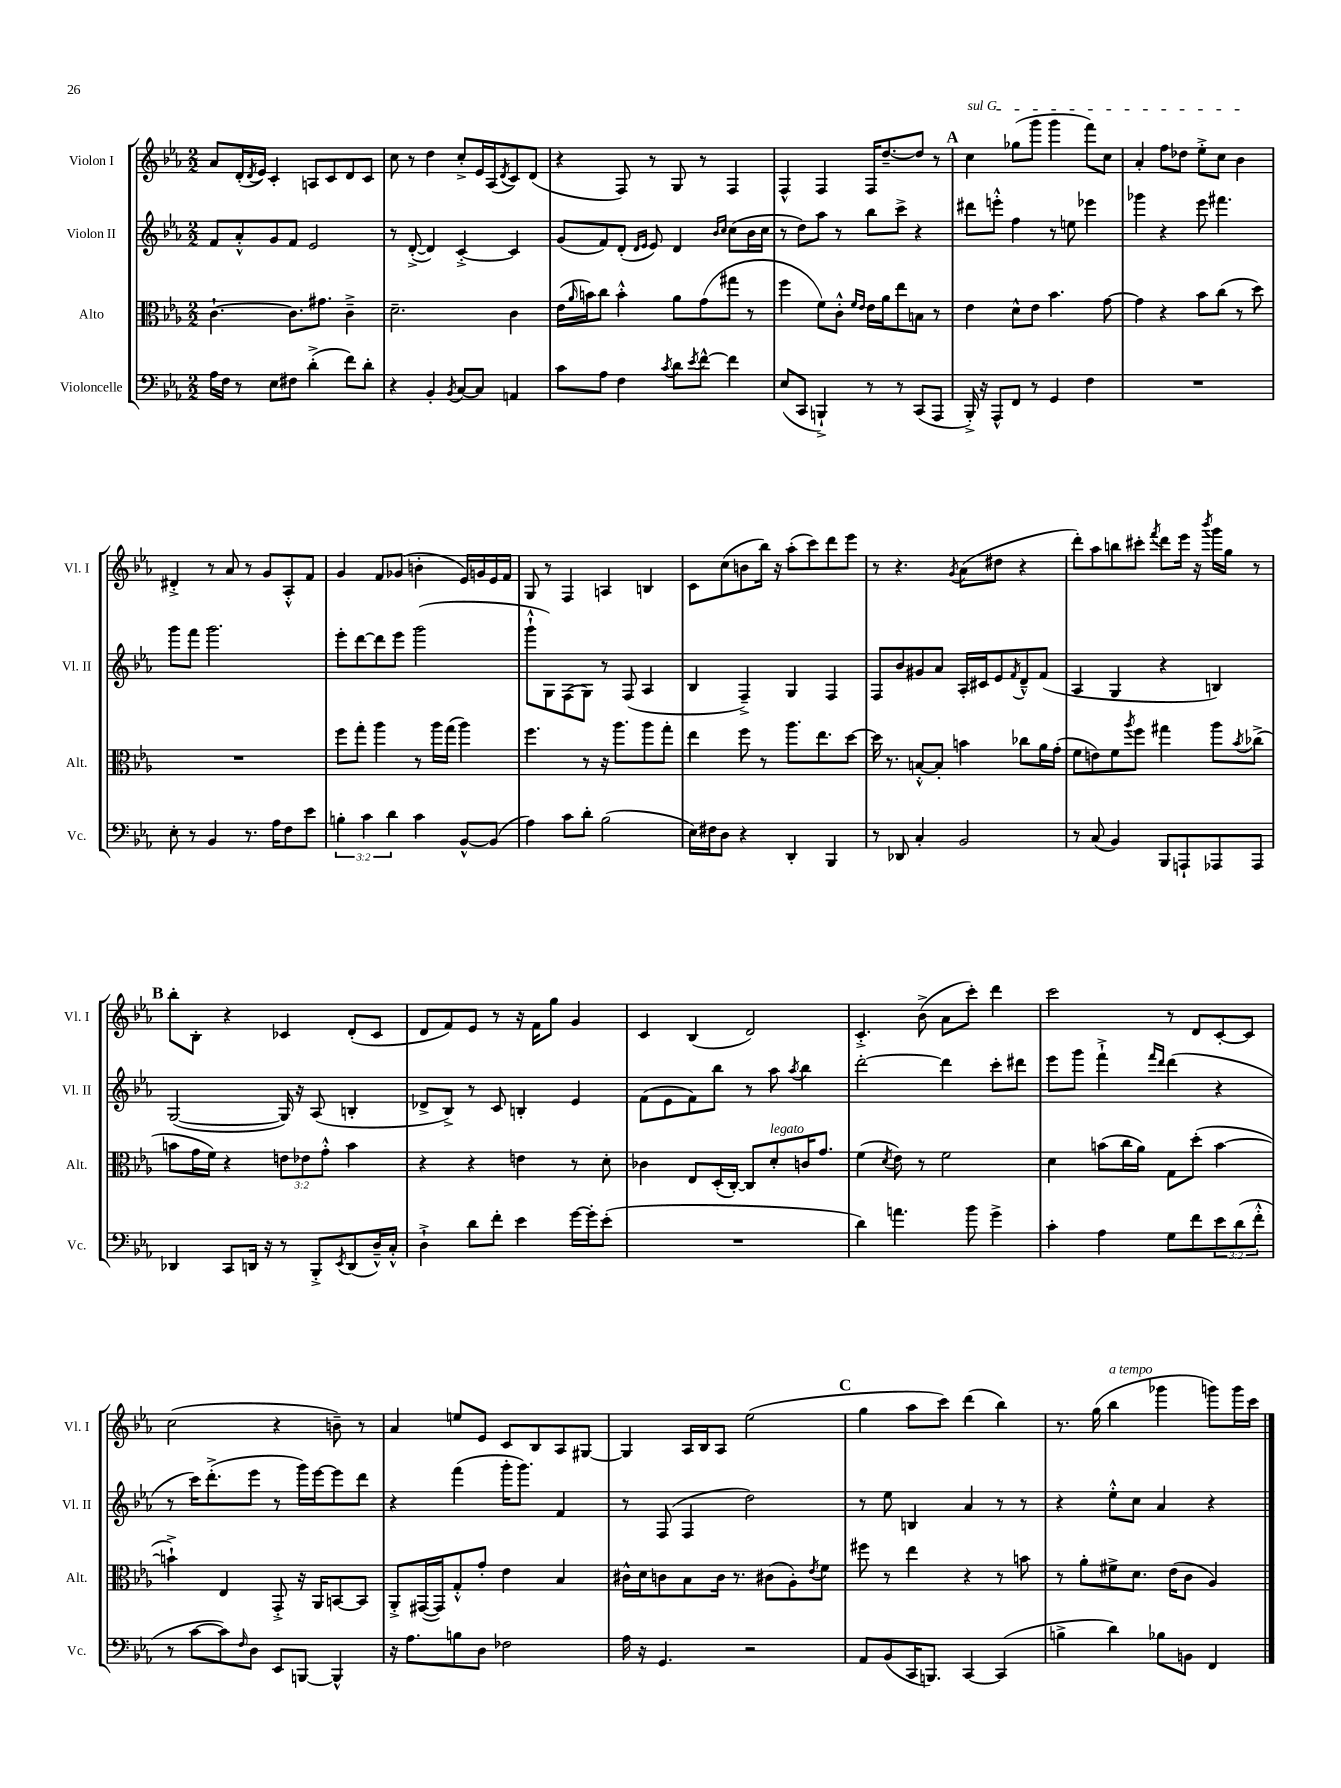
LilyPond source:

<<
\new StaffGroup <<
\new Staff = "s0" \with { instrumentName = "Violon I" shortInstrumentName = "Vl. I" } {
    \clef treble \key ees \major \numericTimeSignature \time 2/2
    aes'8 d'16-.( \acciaccatura { d'8 } ees'16) c'4-. a8 c'8 d'8 c'8 |
    c''8 r8 d''4 c''8-.-> ees'16 aes16( \acciaccatura { d'8 } c'8) d'8( |
    r4 f8) r8 g8 r8 f4 |
    f4-^ f4 f16 d''8.~-- d''8 r8 |
    \mark \markup { \bold "A" } \once \override TextSpanner.bound-details.left.text = \markup { \italic "sul G" } c''4\startTextSpan ges''8( g'''8 g'''4 f'''8) c''8 |
    aes'4-. f''8 des''8 ees''8-.-> c''8 bes'4\stopTextSpan |
    dis'4-.-> r8 aes'8 r8 g'8 aes8-.-^ f'8 |
    g'4 f'8 ges'8( b'4-. ees'16) g'16 ees'16 f'16 |
    g8 r8 f4 a4 b4 |
    c'8 c''8( b'8 bes''16) r16 aes''8-.( c'''8) d'''8 ees'''8 |
    r8 r4. \acciaccatura { g'8 } aes'8( dis''8 r4 |
    d'''8-.) aes''8 b''8 cis'''8-. \acciaccatura { f'''8 } d'''8 ees'''16 r16 \acciaccatura { bes'''8 } g'''16 g''16 r8 |
    \mark \markup { \bold "B" } bes''8-. bes8-. r4 ces'4 d'8-.( ces'8 |
    d'8 f'8) ees'8 r8 r16 f'16 g''8 g'4 |
    c'4 bes4( d'2) |
    c'4.-.-> bes'8->( aes'8 c'''8-.) d'''4 |
    c'''2 r8 d'8 c'8~-. c'8 |
    c''2( r4 b'8--) r8 |
    aes'4 e''8 ees'8 c'8 bes8 aes8 gis8~ |
    gis4 aes16 bes16 aes8 ees''2( |
    \mark \markup { \bold "C" } g''4 aes''8 c'''8) d'''4( bes''4) |
    r8. g''16( bes''4^\markup { \italic "a tempo" } ges'''4 g'''8) g'''16 c'''16 \bar "|." |
}
\new Staff = "s1" \with { instrumentName = "Violon II" shortInstrumentName = "Vl. II" } {
    \clef treble \key ees \major \numericTimeSignature \time 2/2
    f'8 aes'8-.-^ g'8 f'8 ees'2 |
    r8 d'8~-.->( d'4) c'4~-.-> c'4 |
    g'8( f'8) d'8-.( \grace { d'16 ees'16 } ees'8) d'4 \grace { bes'16 c''16 } c''8( bes'16 c''16 |
    r8 d''8) aes''8 r8 bes''8 c'''8-> r4 |
    \mark \markup { \bold "A" } dis'''8 e'''8-.-^ f''4 r8 e''8 ees'''4 |
    ges'''4 r4 ees'''8 fis'''4. |
    g'''8 f'''8 g'''2. |
    ees'''8-. d'''8~ d'''8 ees'''8 g'''2( |
    g'''8-!-^ g8) f8( g8) r8 f8( aes4 |
    bes4 f4--->) g4 f4 |
    f8 bes'8 gis'8 aes'8 aes16-. cis'16 ees'8 \acciaccatura { f'8 } d'8---^ f'8( |
    aes4 g4 r4 b4) |
    \mark \markup { \bold "B" } g2~( g16) r16 aes8( b4-. |
    des'8-> bes8->) r8 c'8 b4-. ees'4 |
    f'8( ees'8 f'8) bes''8 r8 aes''8 \acciaccatura { aes''8 } bes''4 |
    d'''2~-. d'''4 c'''8-. dis'''8 |
    ees'''8 g'''8 f'''4-!-> \grace { f'''16 d'''16 } d'''4( r4 |
    r8 c'''16) d'''8.-.->( ees'''8 r8 g'''16) ees'''16~ ees'''8 d'''8 |
    r4 f'''4( g'''16-. g'''8.) f'4 |
    r8 f8( f4 d''2) |
    \mark \markup { \bold "C" } r8 ees''8 b4 aes'4 r8 r8 |
    r4 ees''8-.-^ c''8 aes'4 r4 \bar "|." |
}
\new Staff = "s2" \with { instrumentName = "Alto" shortInstrumentName = "Alt." } {
    \clef alto \key ees \major \numericTimeSignature \time 2/2 \override Staff.TupletNumber.text = #tuplet-number::calc-fraction-text
    c'4.~-! c'8. gis'8. c'4---> |
    d'2.-- c'4 |
    ees'16( \grace { aes'16 } b'16) c''8 b'4-.-^ aes'8 g'8( gis''8 r8 |
    f''4 f'8) c'8-.-^ \grace { f'16 ees'16 } ees'16 aes'16 ees''8 b8 r8 |
    \mark \markup { \bold "A" } ees'4 d'8-^ ees'8 bes'4. g'8~ |
    g'4 r4 bes'8 c''8( r8 d''8) |
    R1 |
    f''8 g''8-. aes''4 r8 aes''16 g''16( aes''4) |
    f''4. r8 r16 aes''8. aes''8 g''8-. |
    ees''4 f''8 r8 aes''8. ees''8. d''8~ |
    d''16 r8. b8~-.-^ b8-. b'4 ces''8 aes'16 g'16-.( |
    f'8 e'8) f'8 \acciaccatura { aes''8 } f''8 gis''4 aes''8 \acciaccatura { bes'8 } ces''8->( |
    \mark \markup { \bold "B" } b'8 g'16 f'16) r4 \tuplet 3/2 { e'8 ees'8 g'8-.-^ } b'4 |
    r4 r4 e'4 r8 d'8-. |
    ces'4 ees8 d16-.( c16~-.) c8 d'8-.^\markup { \italic "legato" } c'16 g'8. |
    f'4( \acciaccatura { d'8 } ees'8) r8 f'2 |
    d'4 b'8( c''16 aes'16) g8 d''8-.( b'4~ |
    b'4-!->) ees4 g,8-.-> r16 aes,16 b,8~ b,8 |
    aes,8-.-> gis,16~( gis,16) g8-.-^ g'8-. ees'4 bes4 |
    cis'16-^ d'16 c'8 bes8 c'16 r8. cis'8( aes8-.) \acciaccatura { ees'8 } f'8 |
    \mark \markup { \bold "C" } fis''8 r8 ees''4 r4 r8 b'8 |
    r8 aes'8-. fis'8-> d'8. ees'16( c'8 aes4) \bar "|." |
}
\new Staff = "s3" \with { instrumentName = "Violoncelle" shortInstrumentName = "Vc." } {
    \clef bass \key ees \major \numericTimeSignature \time 2/2 \override Staff.TupletNumber.text = #tuplet-number::calc-fraction-text
    aes16 f16 r8 ees8 fis8 d'4-.->( f'8) d'8-. |
    r4 bes,4-. \acciaccatura { bes,8 } c8~ c8 a,4 |
    c'8 aes8 f4 \acciaccatura { c'8 } d'8 \acciaccatura { ees'8 } f'8~-^ f'4 |
    ees8( c,8 b,,4-!->) r8 r8 c,8( aes,,8 |
    \mark \markup { \bold "A" } bes,,16-.->) r16 aes,,8-^ f,8 r8 g,4 f4 |
    R1 |
    ees8-. r8 bes,4 r8. aes16 f8 ees'8 |
    \tuplet 3/2 { b4-. c'4 d'4 } c'4 bes,8~-^ bes,8( |
    aes4) c'8 d'8-. bes2( |
    ees16) fis16 d8 r4 d,4-. bes,,4 |
    r8 des,8 c4-. bes,2 |
    r8 c8( bes,4) bes,,8 a,,8-! aes,,8 aes,,8 |
    \mark \markup { \bold "B" } des,4 c,8 d,16 r16 r8 bes,,8-.-> \acciaccatura { ees,8 } d,8( d16---^) c16-.-^ |
    d4-!-> d'8 f'8-. ees'4 g'16~ g'16-. ees'8-.( |
    R1 |
    d'4) a'4. bes'8 g'4-> |
    c'4-. aes4 g8 f'8 \tuplet 3/2 { ees'8 d'8( f'8-.-^ } |
    r8 c'8~ c'8) \grace { f16 } d8 ees,8 b,,8~ b,,4-^ |
    r16 aes8. b8 d8 fes2 |
    aes16 r16 g,4. r2 |
    \mark \markup { \bold "C" } aes,8 bes,8( c,16 b,,8.) c,4~ c,4( |
    b4-> d'4) bes8 b,8 f,4 \bar "|." |
}
>>
>>
\layout { \context { \Score \remove "Bar_number_engraver" } }
